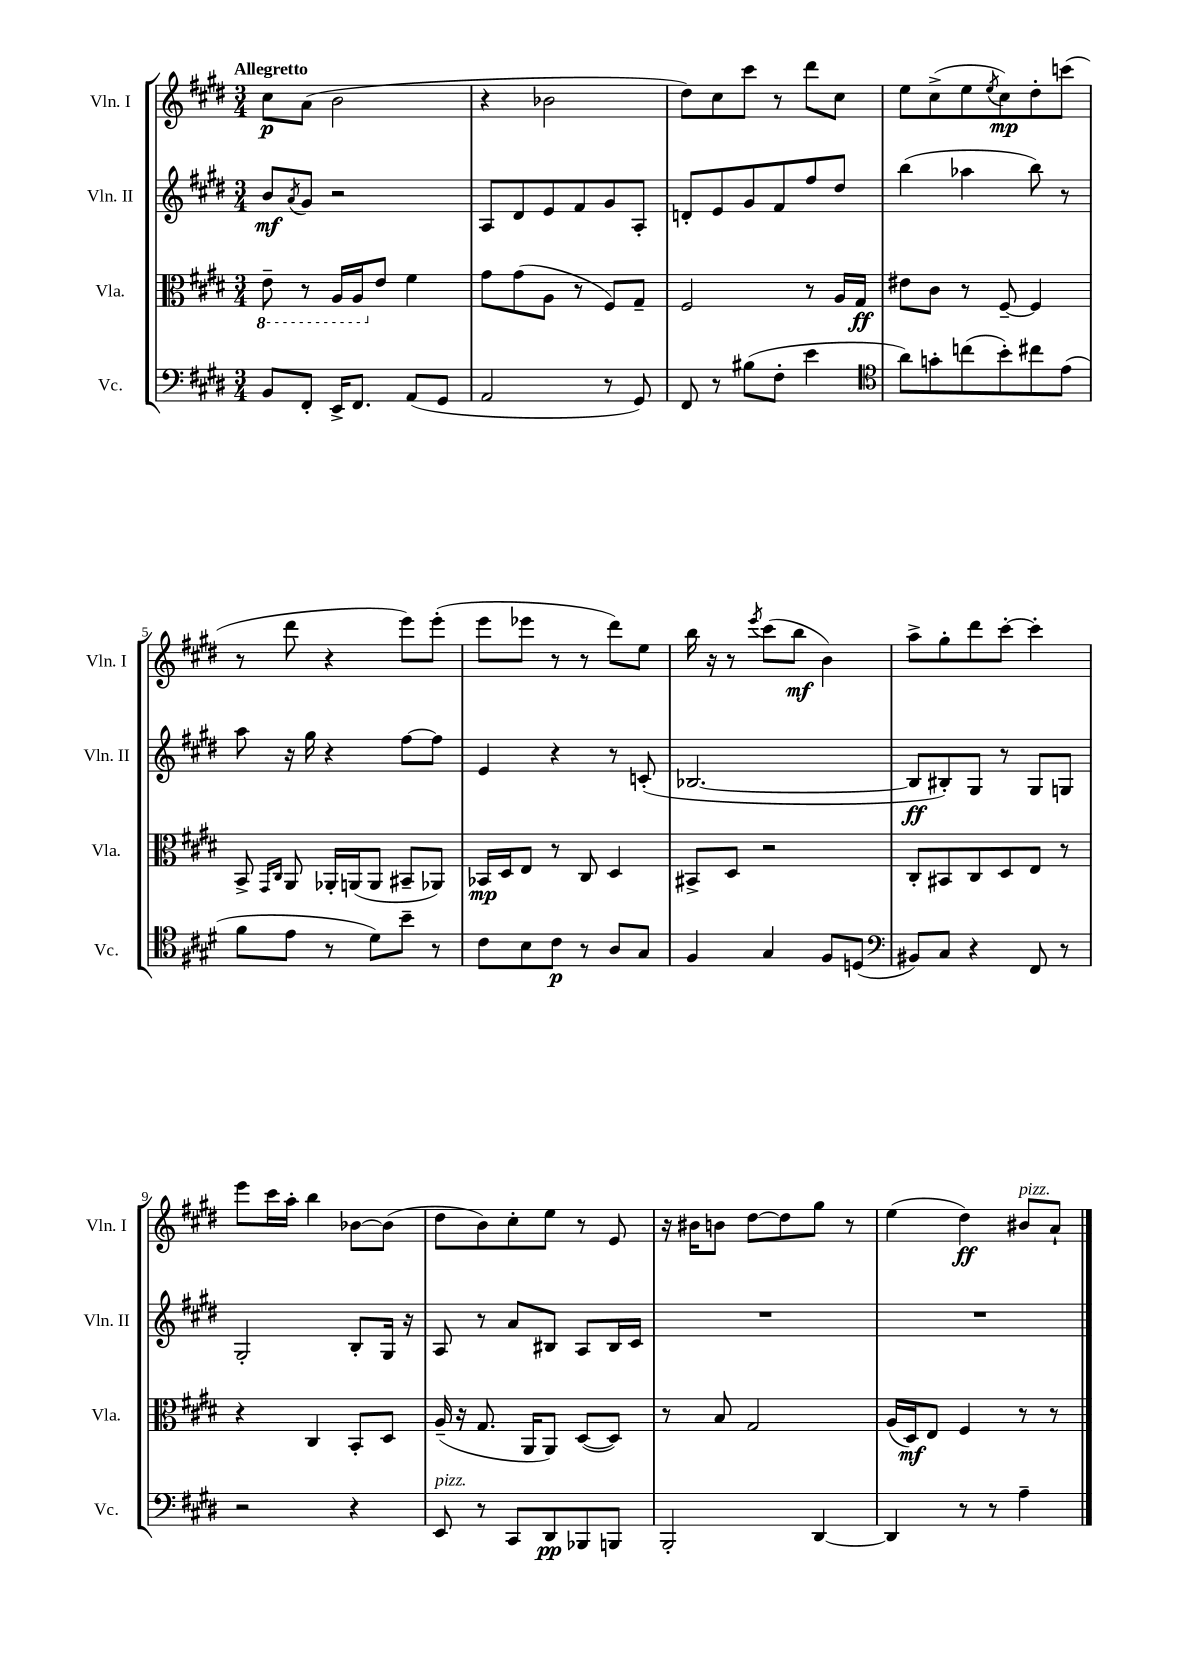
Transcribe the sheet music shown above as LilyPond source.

<<
\new StaffGroup <<
\new Staff = "s0" \with { instrumentName = "Vln. I" shortInstrumentName = "Vln. I" } {
    \clef treble \key e \major \numericTimeSignature \time 3/4 \tempo "Allegretto"
    cis''8\p a'8( b'2 |
    r4 bes'2 |
    dis''8) cis''8 cis'''8 r8 dis'''8 cis''8 |
    e''8 cis''8->( e''8 \acciaccatura { e''8 } cis''8\mp) dis''8-. c'''8( |
    r8 dis'''8 r4 e'''8) e'''8-.( |
    e'''8 ees'''8 r8 r8 dis'''8) e''8 |
    b''16 r16 r8 \acciaccatura { e'''8 } cis'''8( b''8\mf b'4) |
    a''8-> gis''8-. dis'''8 cis'''8~-. cis'''4-. |
    e'''8 cis'''16 a''16-. b''4 bes'8~ bes'8( |
    dis''8 b'8) cis''8-. e''8 r8 e'8 |
    r16 bis'16 b'8 dis''8~ dis''8 gis''8 r8 |
    e''4( dis''4\ff) bis'8^\markup { \italic "pizz." } a'8-! \bar "|." |
}
\new Staff = "s1" \with { instrumentName = "Vln. II" shortInstrumentName = "Vln. II" } {
    \clef treble \key e \major \numericTimeSignature \time 3/4
    b'8\mf \acciaccatura { a'8 } gis'8 r2 |
    a8 dis'8 e'8 fis'8 gis'8 a8-. |
    d'8-. e'8 gis'8 fis'8 fis''8 dis''8 |
    b''4( aes''4 b''8) r8 |
    a''8 r16 gis''16 r4 fis''8~ fis''8 |
    e'4 r4 r8 c'8-.( |
    bes2.~ |
    bes8\ff bis8-.) gis8 r8 gis8 g8 |
    gis2-. b8-. gis16 r16 |
    a8 r8 a'8 bis8 a8 bis16 cis'16 |
    R2. |
    R2. \bar "|." |
}
\new Staff = "s2" \with { instrumentName = "Vla." shortInstrumentName = "Vla." } {
    \clef alto \key e \major \numericTimeSignature \time 3/4
    \ottava #-1 e8-- r8 a,16 a,16 \ottava #0 e'8 fis'4 |
    gis'8 gis'8( a8 r8 fis8) gis8-- |
    fis2 r8 a16 gis16\ff |
    eis'8 cis'8 r8 fis8~-- fis4 |
    b,8-> \grace { gis,16 cis16 } a,8 aes,16-. a,16( a,8 bis,8-- aes,8) |
    bes,16\mp dis16 e8 r8 cis8 dis4 |
    bis,8-> dis8 r2 |
    cis8-. bis,8 cis8 dis8 e8 r8 |
    r4 cis4 b,8-. dis8 |
    a16--( r16 gis8. a,16 a,8) dis8~( dis8) |
    r8 b8 gis2 |
    a16( dis16\mf) e8 fis4 r8 r8 \bar "|." |
}
\new Staff = "s3" \with { instrumentName = "Vc." shortInstrumentName = "Vc." } {
    \clef bass \key e \major \numericTimeSignature \time 3/4
    b,8 fis,8-. e,16-> fis,8. a,8( gis,8 |
    a,2 r8 gis,8) |
    fis,8 r8 bis8( fis8-. e'4 |
    \clef tenor a'8) g'8-. c''8( b'8-.) cis''8 e'8( |
    fis'8 e'8 r8 dis'8) b'8-- r8 |
    cis'8 b8 cis'8\p r8 a8 gis8 |
    fis4 gis4 fis8 d8( |
    \clef bass bis,8) cis8 r4 fis,8 r8 |
    r2 r4 |
    e,8^\markup { \italic "pizz." } r8 cis,8 dis,8\pp bes,,8 b,,8 |
    b,,2-. dis,4~ |
    dis,4 r8 r8 a4-- \bar "|." |
}
>>
>>
